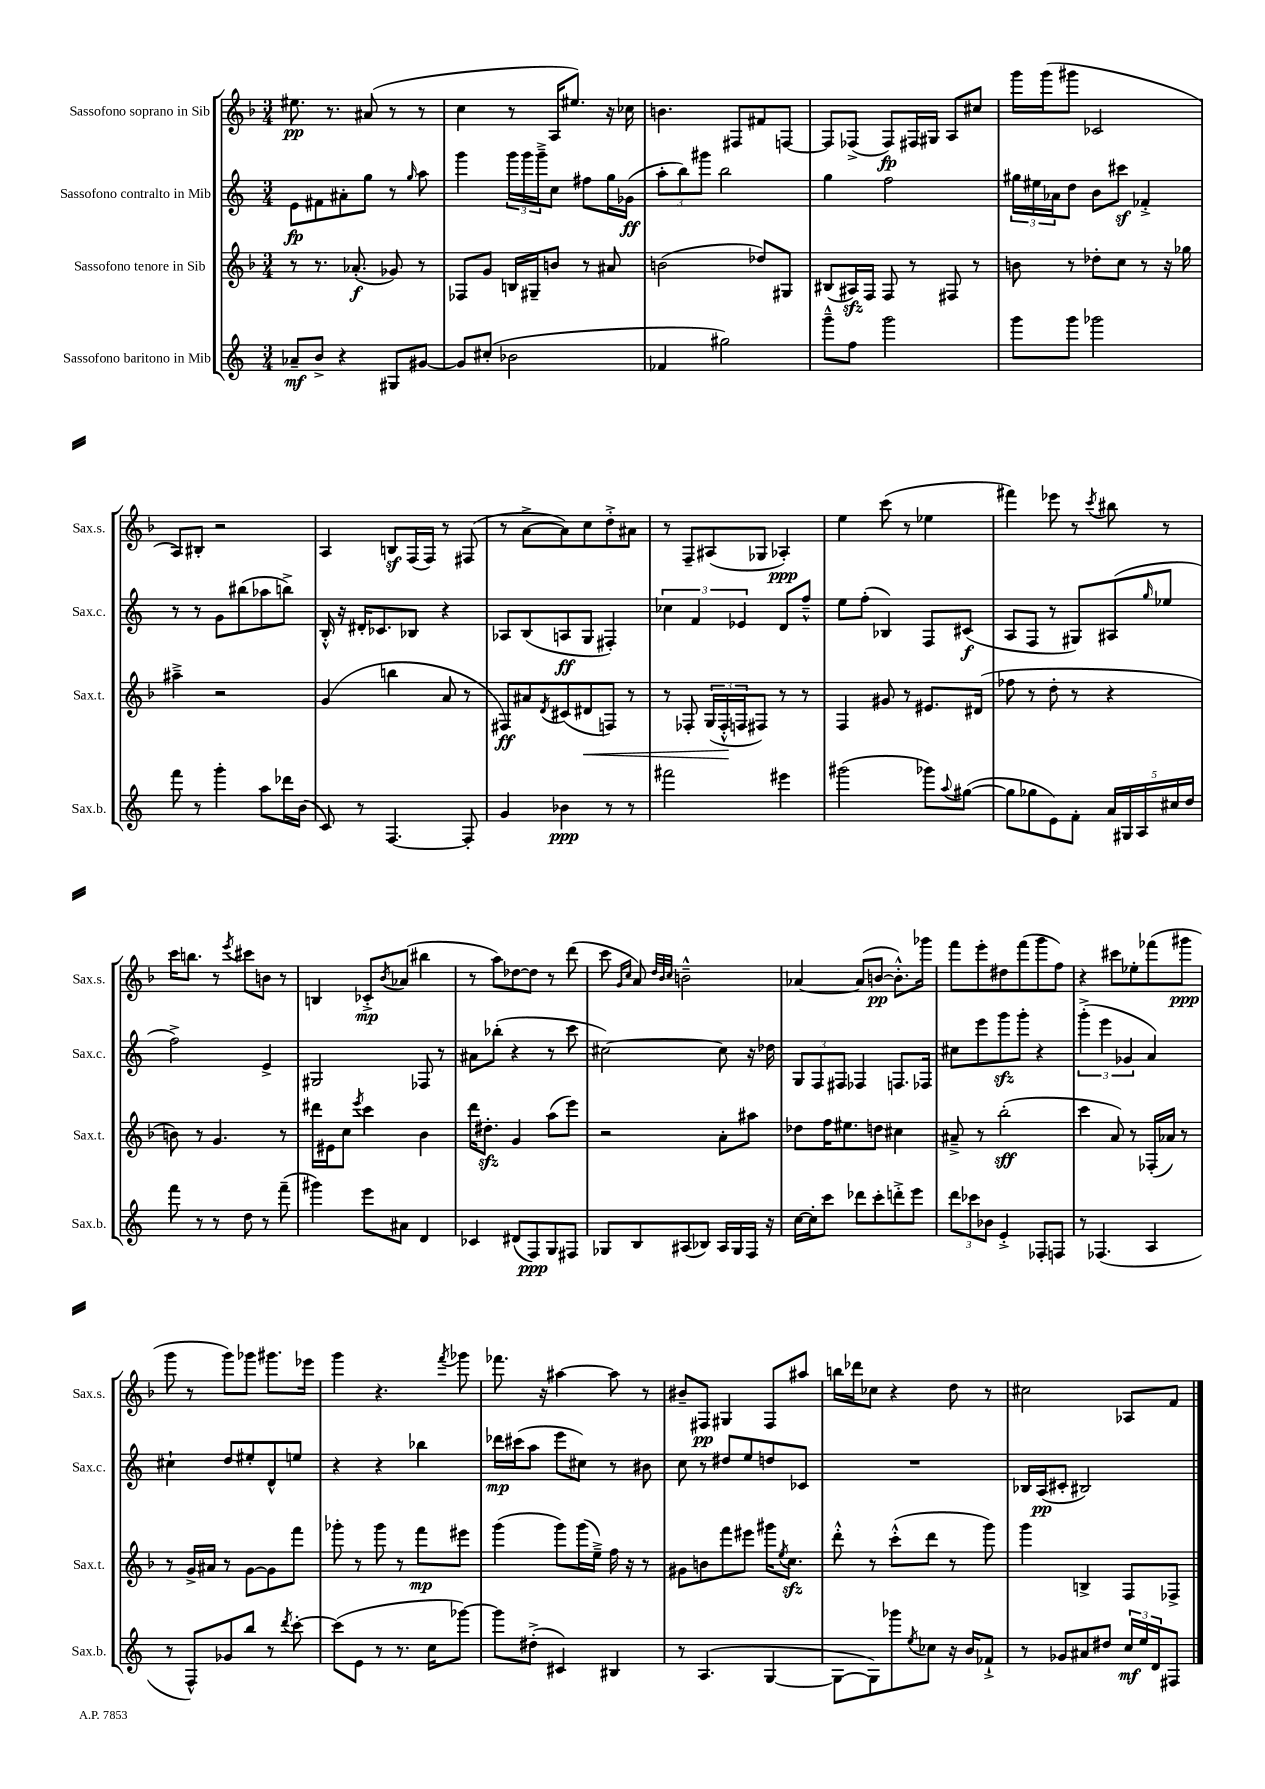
<<
\new StaffGroup <<
\new Staff = "s0" \with { instrumentName = "Sassofono soprano in Sib" shortInstrumentName = "Sax.s." } {
    \clef treble \key f \major \numericTimeSignature \time 3/4
    eis''8.\pp r8. ais'8( r8 r8 |
    c''4 r8 a16 eis''8.) r16 ces''16 |
    b'4. fis8 fis'8 f8~ |
    f8 fes8->( fes8\fp) fis16 gis16 a8 cis''8 |
    g'''16 g'''16( gis'''8 ces'2 |
    a8) bis8-. r2 |
    a4 b8\sf f16( f16) r8 fis8( |
    r8 a'8~-> a'8) c''8 d''8-.-> ais'8 |
    r8 f8-- ais8( ges8 aes4-.\ppp) |
    e''4 c'''8( r8 ees''4 |
    fis'''4) ees'''8 r8 \acciaccatura { c'''8 } bis''8 r8 |
    c'''16 b''8. r8 \acciaccatura { e'''8 } cis'''8 b'8 r8 |
    b4 ces'8-.->\mp \acciaccatura { bes'8 } aes'8( bis''4 |
    r8 a''8) des''8~ des''8 r8 d'''8( |
    c'''8 \grace { g'16 c''16 } a'8) \grace { d''32 bes'32 c''32 } b'2---^ |
    aes'4~ aes'8( b'8~\pp b'8.-.-^) ges'''16 |
    f'''8 e'''8-. dis''8 f'''8( g'''8 f''8) |
    r4 cis'''8 ees''8-. fes'''8( gis'''8\ppp |
    g'''8 r8 g'''8) ges'''8 gis'''8. ees'''16 |
    g'''4 r4. \acciaccatura { f'''8 } ges'''8 |
    fes'''8. r16 ais''4~ ais''8 r8 |
    bis'8-- fis8\pp gis4 fis8 ais''8 |
    b''16 des'''16 ces''8 r4 d''8 r8 |
    cis''2 aes8 f'8 \bar "|." |
}
\new Staff = "s1" \with { instrumentName = "Sassofono contralto in Mib" shortInstrumentName = "Sax.c." } {
    \clef treble \key c \major \numericTimeSignature \time 3/4
    e'8\fp fis'8 ais'8-. g''8 r8 \grace { g''16 } a''8 |
    g'''4 \tuplet 3/2 { g'''16 g'''16 g'''16---> } c''8 fis''8 g''16 ges'16\ff( |
    \tuplet 3/2 { a''8-. b''8) gis'''8 } b''2 |
    g''4 f''2 |
    \tuplet 3/2 { gis''16 eis''16 aes'16 } d''8 b'8 cis'''8\sf fes'4-.-> |
    r8 r8 g'8 bis''8( aes''8 b''8->) |
    b16-.-^ r16 dis'16-. ces'8. bes8 r4 |
    aes8 b8( a8\ff g8 fis4-.) |
    \tuplet 3/2 { ces''4 f'4 ees'4 } d'8 f''8---^ |
    e''8 f''8-.( bes4) f8 cis'8\f( |
    a8 f8 r8 gis8) ais8( \grace { g''16 } ees''8 |
    f''2->) e'4-> |
    gis2 fes8 r8 |
    ais'8 bes''8-.( r4 r8 c'''8 |
    cis''2~) cis''8 r16 des''16 |
    \tuplet 3/2 { g8 f8 fis8 } fes4 f8. fes16 |
    cis''8 e'''8 g'''8\sfz g'''8-. r4 |
    \tuplet 3/2 { g'''4-.->( e'''4 ges'4 } a'4) |
    cis''4-! d''8 eis''8-. d'8-^ e''8 |
    r4 r4 bes''4 |
    des'''16\mp cis'''16( a''8 e'''8 cis''8) r8 bis'8 |
    c''8 r8 dis''8 e''8 d''8 ces'8 |
    R2. |
    bes16 a16\pp( cis'8-. bis2) \bar "|." |
}
\new Staff = "s2" \with { instrumentName = "Sassofono tenore in Sib" shortInstrumentName = "Sax.t." } {
    \clef treble \key f \major \numericTimeSignature \time 3/4
    r8 r8. aes'8.-.\f( ges'8) r8 |
    fes8 g'8 b16 gis16-- b'8 r8 ais'8 |
    b'2( des''8) gis8 |
    bis8( ais16\sfz) f16 f8 r8 fis8 r8 |
    b'8 r8 des''8-. c''8 r8 r16 ges''16 |
    ais''4---> r2 |
    g'4( b''4 a'8 r8 |
    fis8\ff) ais'8 \acciaccatura { d'8 } cis'8( dis'8\< f8) r8 |
    r8 fes8-. \tuplet 3/2 { g16( fes16-.-^\! f16 } fis8) r8 r8 |
    f4 gis'8 r8 eis'8. dis'16( |
    fes''8 r8 d''8-. r8 r4 |
    b'8) r8 g'4. r8 |
    dis'''16 eis'16 c''8 \acciaccatura { e'''8 } c'''4 bes'4 |
    d'''16 dis''8.-.\sfz g'4 a''8( e'''8) |
    r2 a'8-. ais''8 |
    des''8 f''16 eis''8. d''8 cis''4 |
    ais'8---> r8 bes''2-.\sff( |
    c'''4 a'8) r8 fes16-.( aes'16) r8 |
    r8 g'16-> ais'16 r8 g'8~ g'8 f'''8 |
    ges'''8-. r8 ges'''8 r8 f'''8\mp eis'''8 |
    g'''4( g'''8) g'''16( e''16--->) f''16 r16 r8 |
    gis'8 b'8 f'''8 eis'''8 gis'''16 \acciaccatura { e''8 } c''8.\sfz |
    d'''8-.-^ r8 c'''8-.-^( d'''8 r8 g'''8) |
    g'''4 b4-> f8 fes8-> \bar "|." |
}
\new Staff = "s3" \with { instrumentName = "Sassofono baritono in Mib" shortInstrumentName = "Sax.b." } {
    \clef treble \key c \major \numericTimeSignature \time 3/4
    aes'8--\mf b'8-> r4 gis8 gis'8~ |
    gis'8 cis''8-.( bes'2 |
    fes'4 gis''2) |
    g'''8---^ f''8 g'''2 |
    g'''8 g'''8 ges'''2 |
    f'''8 r8 g'''4-. a''8 des'''16 b'16( |
    c'8) r8 f4.~ f8-. |
    g'4 bes'4\ppp r8 r8 |
    fis'''2 eis'''4 |
    gis'''2( ges'''8) \appoggiatura { a''8 } gis''8~( |
    gis''8 ges''8 e'8) f'8-. \tuplet 5/4 { a'16 gis16 a16 cis''16 d''16 } |
    f'''8 r8 r8 d''8 r8 f'''8--( |
    gis'''4) e'''8 ais'8 d'4 |
    ces'4 dis'8( f8\ppp) g8 fis8 |
    ges8 b8 ais8( bes8) ais16 ges16 f16 r16 |
    c''16~ c''16-. c'''8 des'''8 c'''8-. d'''8-.-> e'''8 |
    \tuplet 3/2 { d'''8 ces'''8 bes'8 } e'4-.-> fes8-. f8 |
    r8 fes4.( a4 |
    r8 f8-^) ges'8 b''8 r8 \acciaccatura { d'''8 } c'''8~-. |
    c'''8( e'8 r8 r8. c''16 ges'''8~) |
    ges'''8 dis''8-.->( cis'4) bis4 |
    r8 a4.( g4~ |
    g8~ g8) ges'''8 \acciaccatura { e''8 } ces''8 r16 b'16 fes'8-!-> |
    r8 ges'8 ais'8 dis''8 \tuplet 3/2 { c''16\mf e''16 d'16 } fis8 \bar "|." |
}
>>
>>
\layout { \context { \Score \remove "Bar_number_engraver" } }
